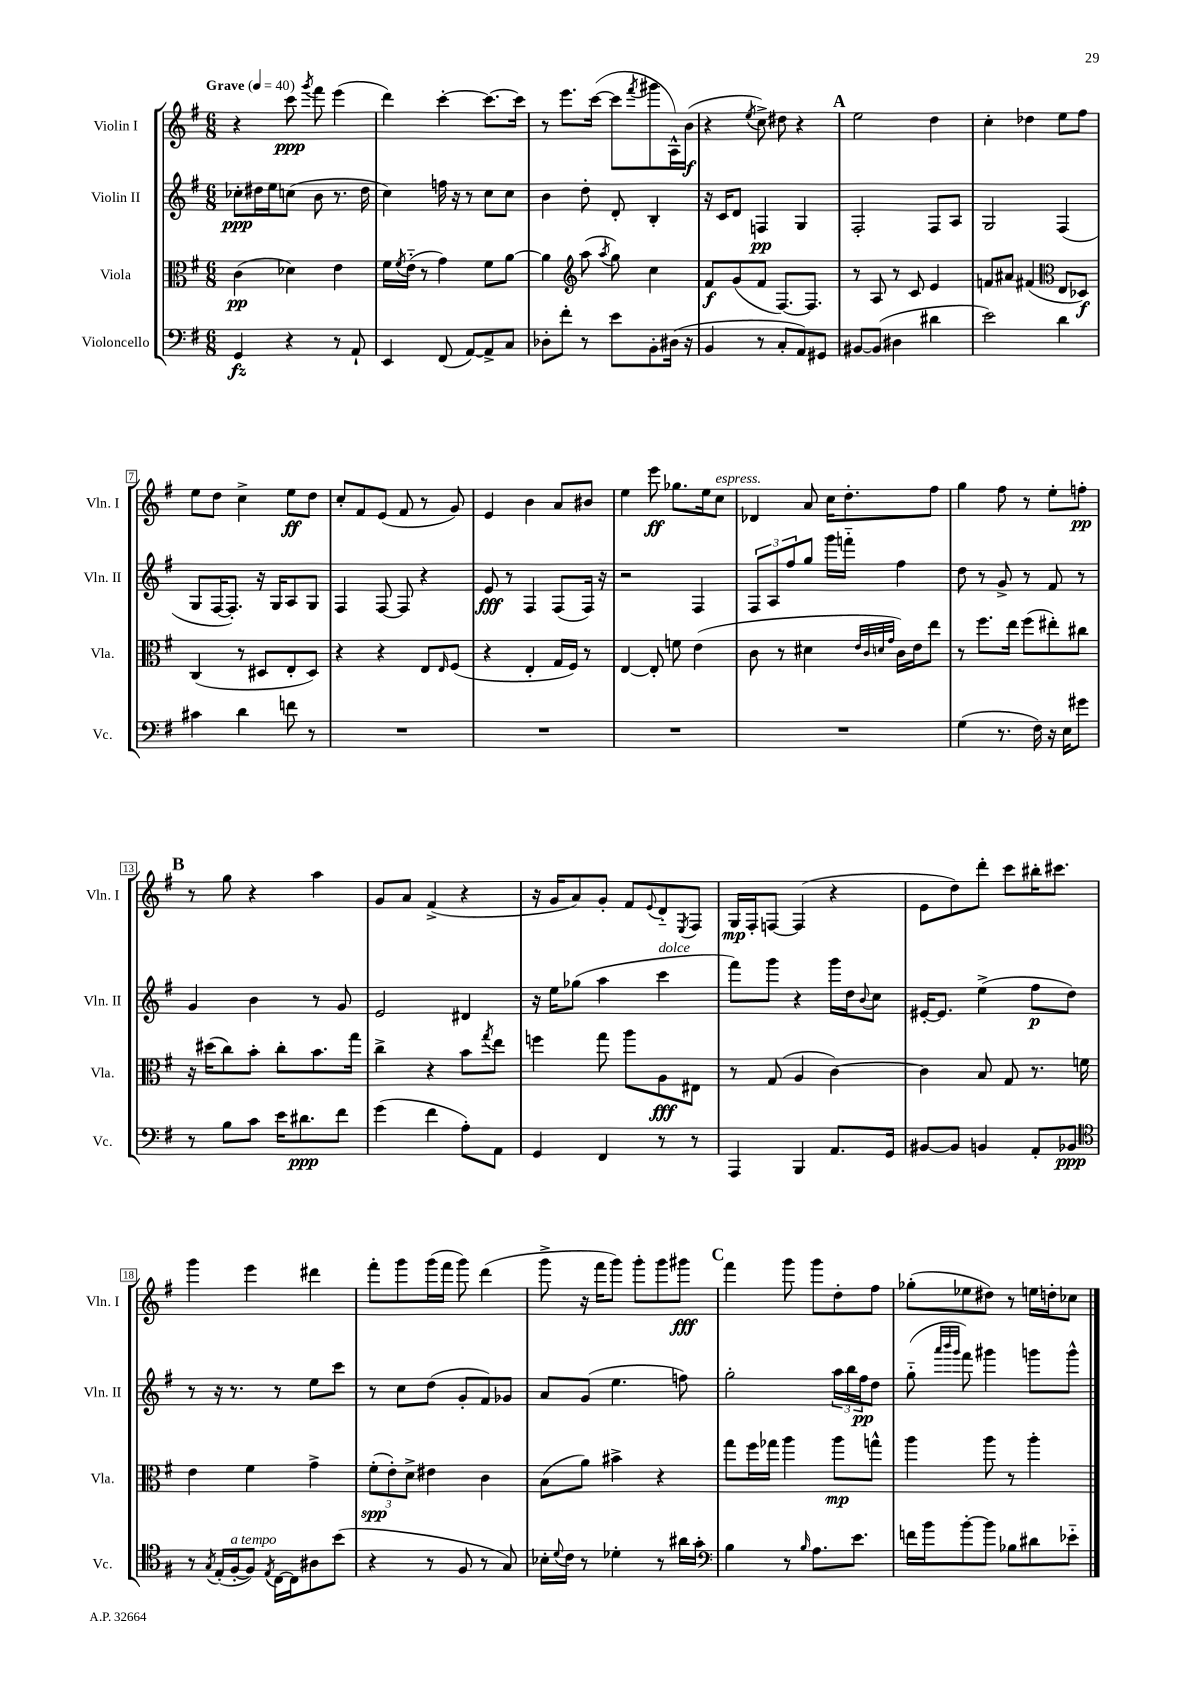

**kern	**dynam	**kern	**dynam	**kern	**dynam	**kern	**dynam
*part4	*part4	*part3	*part3	*part2	*part2	*part1	*part1
*staff4	*staff4	*staff3	*staff3	*staff2	*staff2	*staff1	*staff1
*I"Violoncello	*	*I"Viola	*	*I"Violin II	*	*I"Violin I	*
*I'Vc.	*	*I'Vla.	*	*I'Vln. II	*	*I'Vln. I	*
*clefF4	*	*clefC3	*	*clefG2	*	*clefG2	*
*k[f#]	*	*k[f#]	*	*k[f#]	*	*k[f#]	*
*M6/8	*	*M6/8	*	*M6/8	*	*M6/8	*
*MM40	*	*MM40	*	*MM40	*	*MM40	*
=1	=1	=1	=1	=1	=1	=1	=1
!	!	!	!	!	!	!LO:TX:a:B:t=Grave	!
4GG/	fz	(4c\	pp	8cc-X'\L	ppp	4r	.
.	.	.	.	16dd#X\L	.	.	.
.	.	.	.	16ee\J	.	.	.
4r	.	4d-X\)	.	(8ccn\J	.	8ccc\	ppp
.	.	.	.	.	.	8qggg/	.
.	.	.	.	8b\	.	8fff#\	.
8r	.	4e\	.	8.r	.	(4eee\	.
8AA`/	.	.	.	.	.	.	.
.	.	.	.	16dd#\	.	.	.
=2	=2	=2	=2	=2	=2	=2	=2
4EE/	.	16f#\LL	.	4cc\)	.	4ddd\)	.
.	.	8qf#/	.	.	.	.	.
.	.	(16e\JJ	.	.	.	.	.
.	.	8r	.	.	.	.	.
(8FF#/	.	4g\)	.	16ffn\	.	[4ccc'\	.
.	.	.	.	16r	.	.	.
[8AA/L)	.	.	.	8r	.	.	.
8AA^/]	.	8f#\L	.	8cc\L	.	8.ccc\L_	.
8C/J	.	[8a\J	.	8cc\J	.	.	.
.	.	.	.	.	.	16ccc\Jk]	.
=3	=3	=3	=3	=3	=3	=3	=3
8D-X'\L	.	4a\]	.	4b\	.	8r	.
8f#'\J	.	.	.	.	.	8.eee\L	.
*	*	*clefG2	*	*	*	*	*
8r	.	(8aa\	.	8dd'\	.	.	.
.	.	.	.	.	.	([16ccc\Jk	.
.	.	8qaa/	.	.	.	.	.
8e\L	.	8gg\)	.	8d'/	.	8ccc\L]	.
.	.	.	.	.	.	8qfff#/	.
8BB'\	.	4cc\	.	4B'/	.	8ggg#X\	.
(16D#X\Jk	.	.	.	.	.	16A^^\L)	.
16r	.	.	.	.	.	(16b\JJ	f
=4	=4	=4	=4	=4	=4	=4	=4
4BB/	.	8f#/L	f	16r	.	4r	.
.	.	.	.	16c/KL	.	.	.
.	.	(8g/	.	8d/J	.	.	.
.	.	.	.	.	.	8qee/	.
8r	.	8f#/J	.	4Fn/	pp	8cc^\)	.
8C'/L	.	[8.F#/L)	.	.	.	8dd#X\	.
8AA/)	.	.	.	4G/	.	4r	.
.	.	8.F#/J]	.	.	.	.	.
8GG#X/J	.	.	.	.	.	.	.
!!LO:REH:place=s1:t=A
=5	=5	=5	=5	=5	=5	=5	=5
[8BB#X/L	.	8r	.	2F#'/	.	2ee\	.
(8BB#/J]	.	8A/	.	.	.	.	.
4D#X\	.	8r	.	.	.	.	.
.	.	8c/	.	.	.	.	.
4d#X\	.	4e/	.	8F#/L	.	4dd\	.
.	.	.	.	8A/J	.	.	.
=6	=6	=6	=6	=6	=6	=6	=6
2e\)	.	8fn/L	.	2G/	.	4cc'\	.
.	.	8a#X/J	.	.	.	.	.
.	.	(4f#X/	.	.	.	4dd-X\	.
*	*	*clefC3	*	*	*	*	*
4d\	.	8E/L	.	(4F#/	.	8ee\L	.
.	.	8D-X/J)	f	.	.	8ff#\J	.
!!LO:LB:g=z
=7	=7	=7	=7	=7	=7	=7	=7
4c#X\	.	(4C/	.	8G/L	.	8ee\L	.
.	.	.	.	[16F#/K	.	8dd\J	.
.	.	.	.	8.F#'/J])	.	.	.
4d\	.	8r	.	.	.	4cc^\	.
.	.	8D#X/L	.	16r	.	.	.
.	.	.	.	16G/KL	.	.	.
8fn\	.	8E'/	.	8A/	.	8ee\L	ff
8r	.	8D#/J)	.	8G/J	.	8dd\J	.
=8	=8	=8	=8	=8	=8	=8	=8
2.r	.	4r	.	4F#/	.	8cc'/L	.
.	.	.	.	.	.	8f#/	.
.	.	4r	.	[8F#/	.	(8e/J	.
.	.	.	.	8F#/]	.	8f#/	.
.	.	8E/L	.	4r	.	8r	.
.	.	16qqE/	.	.	.	.	.
.	.	(8F#/J	.	.	.	8g/)	.
=9	=9	=9	=9	=9	=9	=9	=9
2.r	.	4r	.	8e/	fff	4e/	.
.	.	.	.	8r	.	.	.
.	.	4E'/	.	4F#/	.	4b\	.
.	.	16G/LL	.	(8F#/L	.	8a/L	.
.	.	16F#/JJ)	.	.	.	.	.
.	.	8r	.	16F#/Jk)	.	8b#X/J	.
.	.	.	.	16r	.	.	.
=10	=10	=10	=10	=10	=10	=10	=10
2.r	.	[4E/	.	2r	.	4ee\	.
.	.	8E'/]	.	.	.	8eee\	ff
.	.	8fn\	.	.	.	8.gg-X\L	.
.	.	(4e\	.	4F#/	.	.	.
.	.	.	.	.	.	16ee\k	.
!	!	!	!	!	!	!LO:TX:a:i:t=espress.	!
.	.	.	.	.	.	8cc\J	.
=11	=11	=11	=11	=11	=11	=11	=11
2.r	.	8c\	.	12F#/L	.	4d-X/	.
.	.	.	.	12A/	.	.	.
.	.	8r	.	.	.	.	.
.	.	.	.	12ff#/	.	.	.
.	.	4d#X\	.	8gg/J	.	8a/	.
.	.	.	.	16ggg\LL	.	16cc\KL	.
.	.	.	.	16fffn\JJ	.	8.dd'\	.
.	.	32qqe/LLL	.	.	.	.	.
.	.	32qqc/	.	.	.	.	.
.	.	32qqdn/	.	.	.	.	.
.	.	32qqg/JJJ	.	.	.	.	.
.	.	16c\LL)	.	4ff#\	.	.	.
.	.	16e\J	.	.	.	.	.
.	.	8ee\J	.	.	.	8ff#\J	.
=12	=12	=12	=12	=12	=12	=12	=12
(4G\	.	8r	.	8dd\	.	4gg\	.
.	.	8.ff#\L	.	8r	.	.	.
8.r	.	.	.	8g^/	.	8ff#\	.
.	.	16ee\Jk	.	.	.	.	.
.	.	(8ff#\L	.	8r	.	8r	.
16F#\)	.	.	.	.	.	.	.
16r	.	8ee#X'\)	.	8f#/	.	8ee'\L	.
16E\KL	.	.	.	.	.	.	.
8g#X\J	.	8cc#X\J	.	8r	.	8ffn'\J	pp
!!LO:LB:g=z
!!LO:REH:place=s1:t=B
=13	=13	=13	=13	=13	=13	=13	=13
8r	.	16r	.	4g/	.	8r	.
.	.	(16dd#X\KL	.	.	.	.	.
8B\L	.	8cc\)	.	.	.	8gg\	.
8c\J	.	8b'\J	.	4b\	.	4r	.
16e\KL	.	8cc'\L	.	.	.	.	.
8.d#X\	ppp	.	.	.	.	.	.
.	.	8.b\	.	8r	.	4aa\	.
8f#\J	.	.	.	8g/	.	.	.
.	.	16gg\Jk	.	.	.	.	.
=14	=14	=14	=14	=14	=14	=14	=14
(4g\	.	4cc^\	.	2e/	.	8g/L	.
.	.	.	.	.	.	8a/J	.
4f#\	.	4r	.	.	.	(4f#^/	.
8A'\L)	.	8b\L	.	4d#X/	.	4r	.
.	.	8qgg/	.	.	.	.	.
8AA\J	.	8ee\J	.	.	.	.	.
=15	=15	=15	=15	=15	=15	=15	=15
4GG/	.	4ffn\	.	16r	.	16r	.
.	.	.	.	16ee\KL	.	16g/KL	.
.	.	.	.	(8gg-X\J	.	8a/)	.
4FF#/	.	8gg\	.	4aa\	.	8g'/J	.
.	.	8aa\L	.	.	.	8f#/L	.
.	.	.	.	.	.	8qqe/	.
!	!	!	!	!LO:TX:a:i:t=dolce	!	!	!
8r	.	8A\	fff	4ccc\	.	8d/	.
.	.	.	.	.	.	8qE/	.
8r	.	8E#X\J	.	.	.	8F#/J	.
=16	=16	=16	=16	=16	=16	=16	=16
4AAA/	.	8r	.	8fff#\L)	.	16G/LL	mp
.	.	.	.	.	.	16F#'/J	.
.	.	(8G/	.	8ggg\J	.	[8Fn/J	.
4BBB/	.	4A/	.	4r	.	(4F/]	.
8.AA/L	.	[4c\)	.	16ggg\LL	.	4r	.
.	.	.	.	16dd\J	.	.	.
.	.	.	.	8qqb/	.	.	.
.	.	.	.	8cc\J	.	.	.
16GG/Jk	.	.	.	.	.	.	.
=17	=17	=17	=17	=17	=17	=17	=17
[8BB#X/L	.	4c\]	.	[16e#X'/KL	.	8e\L	.
.	.	.	.	8.e#/J]	.	.	.
8BB#/J]	.	.	.	.	.	8dd\)	.
4BBn/	.	8B/	.	(4ee^\	.	8ddd'\J	.
.	.	8G/	.	.	.	8ccc\L	.
8AA'/L	.	8.r	.	8ff#\L	p	16bb#X'\K	.
.	.	.	.	.	.	8.ccc#X\J	.
8BB-X/J	ppp	.	.	8dd\J)	.	.	.
.	.	16fn\	.	.	.	.	.
!!LO:LB:g=z
=18	=18	=18	=18	=18	=18	=18	=18
*clefC4	*	*	*	*	*	*	*
8r	.	4e\	.	8r	.	4ggg\	.
8qG/	.	.	.	.	.	.	.
(16E'/LL	.	.	.	16r	.	.	.
!LO:TX:a:i:t=a tempo	!	!	!	!	!	!	!
[16F#'/J	.	.	.	8.r	.	.	.
8F#/J])	.	4f#\	.	.	.	4eee\	.
8qE/	.	.	.	.	.	.	.
[16C\LL	.	.	.	8r	.	.	.
16C\J]	.	.	.	.	.	.	.
8A#X\	.	4g^\	.	8ee\L	.	4ddd#X\	.
(8b\J	.	.	.	8ccc\J	.	.	.
=19	=19	=19	=19	=19	=19	=19	=19
4r	.	(12f#'\L	spp	8r	.	8fff#'\L	.
.	.	12e'\)	.	.	.	.	.
.	.	.	.	8cc\L	.	8ggg\	.
.	.	12d^\J	.	.	.	.	.
8r	.	4e#X\	.	(8dd\J	.	(16ggg\L	.
.	.	.	.	.	.	16fff#\JJ	.
8F#/	.	.	.	8g'/L	.	8ggg\)	.
8r	.	4c\	.	8f#/)	.	(4ddd\	.
8G/)	.	.	.	8g-X/J	.	.	.
=20	=20	=20	=20	=20	=20	=20	=20
16B-X'\LL	.	(8B\L	.	8a/L	.	8ggg^\	.
8qqd/	.	.	.	.	.	.	.
16c\JJ	.	.	.	.	.	.	.
8r	.	8a\J)	.	(8g/J	.	16r	.
.	.	.	.	.	.	16fff#\KL	.
4d-X'\	.	4b#X^\	.	4.ee\	.	8ggg\J)	.
.	.	.	.	.	.	8ggg'\L	.
8r	.	4r	.	.	.	8ggg\	.
16a#X\LL	.	.	.	8ffn\)	.	8ggg#X\J	fff
16g'\JJ	.	.	.	.	.	.	.
!!LO:REH:place=s1:t=C
=21	=21	=21	=21	=21	=21	=21	=21
*clefF4	*	*	*	*	*	*	*
4B\	.	8gg\L	.	2gg'\	.	4fff#\	.
.	.	16ff#\L	.	.	.	.	.
.	.	16gg-X\JJ	.	.	.	.	.
8r	.	4aa\	.	.	.	8ggg\	.
16qqB/	.	.	.	.	.	.	.
8.A\L	.	.	.	.	.	8ggg\L	.
.	.	8aa\L	mp	24aa\LL	.	8dd'\	.
.	.	.	.	24bb\	.	.	.
8.e\J	.	.	.	.	.	.	.
.	.	.	.	24ff#\J	pp	.	.
.	.	8ggn^^\J	.	8dd\J	.	8ff#\J	.
=22	=22	=22	=22	=22	=22	=22	=22
16fn\LL	.	4aa\	.	(8gg\	.	(8gg-X'\L	.
16b\J	.	.	.	.	.	.	.
.	.	.	.	32qqaaa/LLL	.	.	.
.	.	.	.	32qqbbb/	.	.	.
.	.	.	.	32qqggg/JJJ	.	.	.
[8b'\	.	.	.	8fff#\)	.	8ee-X\	.
8b\J]	.	8aa\	.	4ggg#X\	.	8dd#X\J)	.
8B-X\L	.	8r	.	.	.	8r	.
8d#X\	.	4aa'\	.	8gggn\L	.	16een\LL	.
.	.	.	.	.	.	16ddn'\J	.
8e-X\J	.	.	.	8ggg^^\J	.	8cc-X\J	.
==	==	==	==	==	==	==	==
*-	*-	*-	*-	*-	*-	*-	*-
